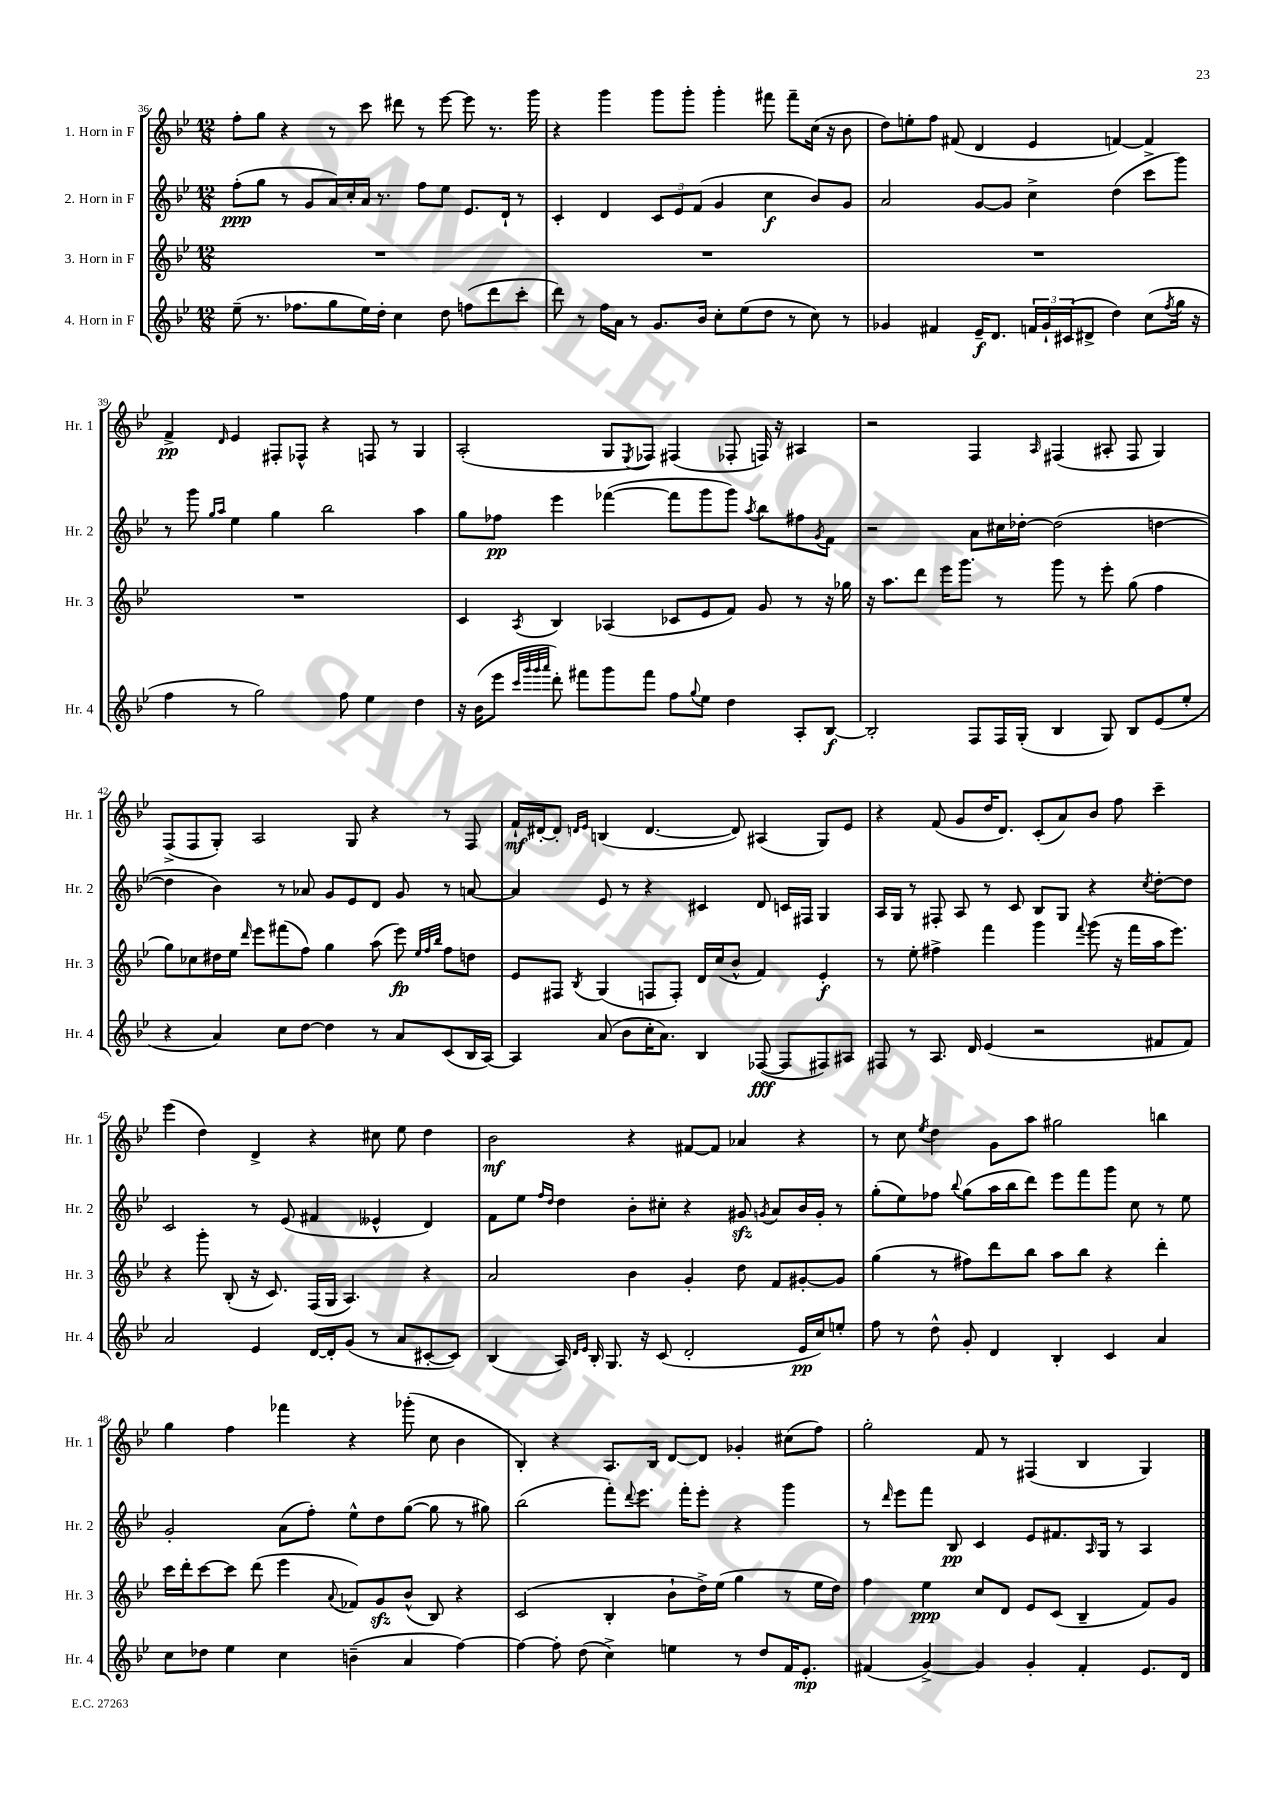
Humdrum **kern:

**kern	**dynam	**kern	**dynam	**kern	**dynam	**kern	**dynam
*part4	*part4	*part3	*part3	*part2	*part2	*part1	*part1
*staff4	*staff4	*staff3	*staff3	*staff2	*staff2	*staff1	*staff1
*I"4. Horn in F	*	*I"3. Horn in F	*	*I"2. Horn in F	*	*I"1. Horn in F	*
*I'Hr. 4	*	*I'Hr. 3	*	*I'Hr. 2	*	*I'Hr. 1	*
*clefG2	*	*clefG2	*	*clefG2	*	*clefG2	*
*k[b-e-]	*	*k[b-e-]	*	*k[b-e-]	*	*k[b-e-]	*
*M12/8	*	*M12/8	*	*M12/8	*	*M12/8	*
=36	=36	=36	=36	=36	=36	=36	=36
(8ee-~\	.	1.r	.	(8ff'\L	ppp	8ff'\L	.
8.r	.	.	.	8gg\J	.	8gg\J	.
.	.	.	.	8r	.	4r	.
8.ff-X\L	.	.	.	.	.	.	.
.	.	.	.	8g/L	.	.	.
8gg\	.	.	.	16a/L)	.	8r	.
.	.	.	.	16cc'/	.	.	.
16ee-\L)	.	.	.	16a/JJ	.	8ccc\	.
16dd'\JJ	.	.	.	8.r	.	.	.
4cc\	.	.	.	.	.	8ddd#X\	.
.	.	.	.	8ff\L	.	8r	.
8dd\	.	.	.	8ee-\J	.	[8eee-\	.
(8ffn\L	.	.	.	8.e-/L	.	8eee-\]	.
8ddd\	.	.	.	.	.	8.r	.
.	.	.	.	16d`/Jk	.	.	.
8ccc'\J	.	.	.	8r	.	.	.
.	.	.	.	.	.	16ggg\	.
=37	=37	=37	=37	=37	=37	=37	=37
8ddd\)	.	1.r	.	4c'/	.	4r	.
8r	.	.	.	.	.	.	.
16ff\LL	.	.	.	4d/	.	4ggg\	.
16a\JJ	.	.	.	.	.	.	.
8r	.	.	.	.	.	.	.
8.g/L	.	.	.	12c/L	.	8ggg\L	.
.	.	.	.	12e-/	.	.	.
.	.	.	.	.	.	8ggg'\J	.
.	.	.	.	(12f/J	.	.	.
16b-/Jk	.	.	.	.	.	.	.
8cc'\L	.	.	.	4g/	.	4ggg'\	.
(8ee-\	.	.	.	.	.	.	.
8dd\J	.	.	.	4cc\	f	8fff#X\	.
8r	.	.	.	.	.	8fff#~\L	.
8cc\)	.	.	.	8b-/L)	.	(16cc\Jk	.
.	.	.	.	.	.	16r	.
8r	.	.	.	8g/J	.	8b-\	.
=38	=38	=38	=38	=38	=38	=38	=38
4g-X/	.	1.r	.	2a/	.	8dd\L)	.
.	.	.	.	.	.	8een'\	.
4f#X/	.	.	.	.	.	8ff\J	.
.	.	.	.	.	.	(8f#X/	.
16e-~/KL	f	.	.	[8g/L	.	4d/	.
8.d/J	.	.	.	.	.	.	.
.	.	.	.	8g/J]	.	.	.
24fn/LL	.	.	.	4cc^\	.	4e-/	.
24g-`/	.	.	.	.	.	.	.
(24c#X/J	.	.	.	.	.	.	.
8d#X^/J	.	.	.	.	.	.	.
4dd\)	.	.	.	(4dd\	.	[4fn/)	.
(8cc\L	.	.	.	8ccc^\L	.	4f/]	.
8qff/	.	.	.	.	.	.	.
16gg\Jk	.	.	.	8ggg\J)	.	.	.
16r	.	.	.	.	.	.	.
!!LO:LB:g=z
=39	=39	=39	=39	=39	=39	=39	=39
4ff\	.	1.r	.	8r	.	4f^/	pp
.	.	.	.	8ggg\	.	.	.
.	.	.	.	16qqgg/LL	.	.	.
.	.	.	.	16qqaa/JJ	.	16qqd/	.
8r	.	.	.	4ee-\	.	4e-/	.
2gg\)	.	.	.	.	.	.	.
.	.	.	.	4gg\	.	8F#X'/L	.
.	.	.	.	.	.	8F-X^^/J	.
.	.	.	.	2bb-\	.	4r	.
8ff\	.	.	.	.	.	.	.
4ee-\	.	.	.	.	.	8Fn/	.
.	.	.	.	.	.	8r	.
4dd\	.	.	.	4aa\	.	4G/	.
=40	=40	=40	=40	=40	=40	=40	=40
16r	.	4c/	.	8gg\L	.	(2A'/	.
(16b-\KL	.	.	.	.	.	.	.
8eee-\J	.	.	.	8ff-X\J	pp	.	.
32qqccc/LLL	.	.	.	.	.	.	.
32qqggg/	.	.	.	.	.	.	.
32qqggg/	.	.	.	.	.	.	.
32qqaaa/JJJ	.	8qA/	.	.	.	.	.
8ddd'\)	.	4B-/	.	4eee-\	.	.	.
8fff#X\L	.	.	.	.	.	.	.
8ggg\	.	(4A-X/	.	([4fff-X\	.	8G/L	.
.	.	.	.	.	.	8qE-/	.
8fff#\J	.	.	.	.	.	8F-X/J)	.
8ff\L	.	8c-X/L	.	8fff-\L]	.	(4F#X/	.
8qqgg/	.	.	.	.	.	.	.
8ee-\J	.	8e-/	.	8ggg\	.	.	.
4dd\	.	8f/J)	.	8ggg\J)	.	8F-X'/	.
.	.	.	.	8qaa/	.	.	.
.	.	8g/	.	8bb-\L	.	16Fn/)	.
.	.	.	.	.	.	16r	.
8A'/L	.	8r	.	8ff#X\	.	4A#X/	.
.	.	.	.	8qg/	.	.	.
[8B-/J	f	16r	.	8f\J	.	.	.
.	.	16gg-X\	.	.	.	.	.
=41	=41	=41	=41	=41	=41	=41	=41
2B-'/]	.	16r	.	2r	.	2r	.
.	.	8.aa\L	.	.	.	.	.
.	.	8ddd\J	.	.	.	.	.
.	.	16eee-\KL	.	.	.	.	.
.	.	8.ggg\J	.	.	.	.	.
8F/L	.	.	.	8a\L	.	4F/	.
16F/L	.	8r	.	16cc#X\L	.	.	.
(16G'/JJ	.	.	.	[16dd-X'\JJ	.	.	.
.	.	.	.	.	.	16qqA/	.
4B-/	.	8ggg\	.	(2dd-\]	.	(4F#X/	.
.	.	8r	.	.	.	.	.
8G/)	.	8eee-'\	.	.	.	8A#X'/	.
8B-/L	.	(8gg\	.	.	.	8F#/	.
(8e-/	.	4ff\	.	[4ddn\	.	4G/)	.
8ee-'/J	.	.	.	.	.	.	.
!!LO:LB:g=z
=42	=42	=42	=42	=42	=42	=42	=42
4r	.	8gg\L)	.	4dd\]	.	(8F^/L	.
.	.	8cc-X\	.	.	.	8F/	.
4a/)	.	16dd#X\L	.	4b-\)	.	8G'/J)	.
.	.	16ee-\JJ	.	.	.	.	.
.	.	16qqddd/	.	.	.	.	.
.	.	8eee-\L	.	.	.	2A/	.
8cc\L	.	(8fff#X\	.	8r	.	.	.
[8dd\J	.	8ff\J)	.	8a-X/	.	.	.
4dd\]	.	4gg\	.	8g/L	.	.	.
.	.	.	.	8e-/	.	8G/	.
8r	.	(8aa\	.	8d/J	.	4r	.
8a/L	.	8eee-\)	fp	8g/	.	.	.
.	.	32qqee-/LLL	.	.	.	.	.
.	.	32qqff/	.	.	.	.	.
.	.	32qqbb-/JJJ	.	.	.	.	.
(8c/	.	8ff\L	.	8r	.	8r	.
16B-/L	.	8ddn\J	.	[8an/	.	8F/	.
[16A/JJ)	.	.	.	.	.	.	.
=43	=43	=43	=43	=43	=43	=43	=43
4A/]	.	8e-/L	.	4a/]	.	16f`/LL	mf
.	.	.	.	.	.	[16d#X'/J	.
.	.	8F#X/J	.	.	.	8d#'/J]	.
.	.	.	.	.	.	16qqdn/LL	.
.	.	8qB-/	.	.	.	16qqe-/JJ	.
(8a/	.	(4G/	.	8e-/	.	(4Bn/	.
8b-\L	.	.	.	8r	.	.	.
16cc'\K	.	8Fn/L	.	4r	.	[4.d/	.
8.a\J)	.	.	.	.	.	.	.
.	.	8F'/J)	.	.	.	.	.
4B-/	.	16d/LL	.	4c#X/	.	.	.
.	.	(16cc/J	.	.	.	.	.
.	.	8b-^^/J	.	.	.	8d/])	.
([8F-X/	fff	4f/)	.	8d/	.	(4A#X/	.
8F-/L]	.	.	.	16cn/LL	.	.	.
.	.	.	.	16F#X/JJ	.	.	.
8F#X/)	.	4e-'/	f	4G/	.	8G/L)	.
8A#X/J	.	.	.	.	.	8e-/J	.
=44	=44	=44	=44	=44	=44	=44	=44
8F#X/	.	8r	.	16A/LL	.	4r	.
.	.	.	.	16G/JJ	.	.	.
8r	.	8ee-'\	.	8r	.	.	.
8.A/	.	4ff#X^\	.	8F#X'/	.	(8f/	.
.	.	.	.	8A/	.	8g/L	.
16d/	.	.	.	.	.	.	.
(4e-/	.	4fff\	.	8r	.	16dd/K	.
.	.	.	.	.	.	8.d/J)	.
.	.	.	.	8c/	.	.	.
2r	.	4ggg\	.	8B-/L	.	(8c'/L	.
.	.	.	.	8G/J	.	8a/)	.
.	.	8qqfff/	.	.	.	.	.
.	.	(8ggg\	.	4r	.	8b-/J	.
.	.	16r	.	.	.	8ff\	.
.	.	16fff\LL	.	.	.	.	.
.	.	.	.	8qcc/	.	.	.
8f#X/L	.	16aa\J	.	[8dd'\L	.	4ccc~\	.
.	.	8.eee-\J)	.	.	.	.	.
8f#/J)	.	.	.	8dd\J]	.	.	.
!!LO:LB:g=z
=45	=45	=45	=45	=45	=45	=45	=45
2a/	.	4r	.	2c/	.	(4eee-\	.
.	.	8ggg'\	.	.	.	4dd\)	.
.	.	(8B-'/	.	.	.	.	.
4e-/	.	16r	.	8r	.	4d^/	.
.	.	8.c/)	.	.	.	.	.
.	.	.	.	(8e-/	.	.	.
[16d/LL	.	(16F/LL	.	4f#X/	.	4r	.
16d'/J]	.	16G/JJ	.	.	.	.	.
(8g/J	.	4.A/)	.	.	.	.	.
8r	.	.	.	4e--X^^/	.	8cc#X\	.
8a/L	.	.	.	.	.	8ee-\	.
[8c#X'/	.	4r	.	4d/)	.	4dd\	.
8c#/J])	.	.	.	.	.	.	.
=46	=46	=46	=46	=46	=46	=46	=46
(4B-/	.	2a/	.	8f\L	.	2b-\	mf
.	.	.	.	8ee-\J	.	.	.
.	.	.	.	16qqff/LL	.	.	.
.	.	.	.	16qqdd/JJ	.	.	.
16A/)	.	.	.	4dd\	.	.	.
16qqd/LL	.	.	.	.	.	.	.
16qqe-/JJ	.	.	.	.	.	.	.
16B-'/	.	.	.	.	.	.	.
8.G/	.	.	.	.	.	.	.
.	.	4b-\	.	8b-'\L	.	4r	.
16r	.	.	.	.	.	.	.
(8c/	.	.	.	8cc#X'\J	.	.	.
2d'/	.	4g'/	.	4r	.	[8f#X/L	.
.	.	.	.	.	.	8f#/J]	.
.	.	8dd\	.	8g#Xzz/	.	4a-X/	.
.	.	.	.	8qgn/	.	.	.
.	.	8f/L	.	8a/L	.	.	.
16e-/LL	pp	[8g#X'/	.	16b-/L	.	4r	.
16cc/J)	.	.	.	16g'/JJ	.	.	.
8een'/J	.	8g#/J]	.	8r	.	.	.
=47	=47	=47	=47	=47	=47	=47	=47
8ff\	.	(4gg\	.	(8gg'\L	.	8r	.
8r	.	.	.	8ee-\)	.	8cc\	.
.	.	.	.	.	.	8qee-/	.
8dd^^\	.	8r	.	8ff-X\J	.	4dd\	.
.	.	.	.	8qqbb-/	.	.	.
8g'/	.	8ff#X\L)	.	(8gg\L	.	.	.
4d/	.	8ddd\	.	16aa\L	.	8g\L	.
.	.	.	.	16bb-\J	.	.	.
.	.	8bb-\J	.	8ddd\J)	.	8aa\J	.
4B-'/	.	8aa\L	.	8eee-\L	.	2gg#X\	.
.	.	8bb-\J	.	8fff\	.	.	.
4c/	.	4r	.	8ggg\J	.	.	.
.	.	.	.	8cc\	.	.	.
4a/	.	4ddd'\	.	8r	.	4bbn\	.
.	.	.	.	8ee-\	.	.	.
!!LO:LB:g=z
=48	=48	=48	=48	=48	=48	=48	=48
8cc\L	.	16ccc\LL	.	2g'/	.	4gg\	.
.	.	16ddd'\J	.	.	.	.	.
8dd-X\J	.	[8ccc\	.	.	.	.	.
4ee-\	.	8ccc\J]	.	.	.	4ff\	.
.	.	(8ddd\	.	.	.	.	.
4cc\	.	4eee-\	.	(8a\L	.	4fff-X\	.
.	.	.	.	8ff'\J)	.	.	.
.	.	8qqa/	.	.	.	.	.
(4bn~\	.	8f-X/L)	.	8ee-^^\L	.	4r	.
.	.	8gzz/	.	8dd\	.	.	.
4a/	.	(8b-^^/J	.	([8gg\J	.	(8ggg-X'\	.
.	.	8B-/)	.	8gg\]	.	8cc\	.
[4ff\)	.	4r	.	8r	.	4b-\	.
.	.	.	.	8gg#X\)	.	.	.
=49	=49	=49	=49	=49	=49	=49	=49
4ff\_	.	(2c/	.	(2bb-\	.	4B-'/)	.
8ff'\]	.	.	.	.	.	4r	.
(8dd\	.	.	.	.	.	.	.
4cc^\)	.	4B-'/	.	8fff'\L)	.	8.A/L	.
.	.	.	.	8qqddd/	.	.	.
.	.	.	.	8.eee-\J	.	.	.
.	.	.	.	.	.	16B-/Jk	.
4een\	.	8b-`\L	.	.	.	[8d/L	.
.	.	.	.	16fff'\KL	.	.	.
.	.	16dd^\L)	.	8eee-'\J	.	8d/J]	.
.	.	(16ee-\JJ	.	.	.	.	.
8r	.	4gg\	.	4r	.	4g-X'/	.
8dd/L	.	.	.	.	.	.	.
16f/K	.	8r	.	4ggg\	.	(8cc#X\L	.
8.e-'/J	mp	.	.	.	.	.	.
.	.	16ee-\LL	.	.	.	8ff\J)	.
.	.	16dd\JJ)	.	.	.	.	.
=50	=50	=50	=50	=50	=50	=50	=50
(4f#X/	.	4ff\	.	8r	.	2gg'\	.
.	.	.	.	16qqddd/	.	.	.
.	.	.	.	8eee-\L	.	.	.
[4g^/)	.	4ee-\	ppp	8fff\J	.	.	.
.	.	.	.	8B-/	pp	.	.
4g/]	.	8cc/L	.	4c/	.	8f/	.
.	.	8d/J	.	.	.	8r	.
4g'/	.	8e-/L	.	8e-/L	.	(4F#X/	.
.	.	(8c/J	.	8.f#X/	.	.	.
4f#'/	.	4B-~/	.	.	.	4B-/	.
.	.	.	.	16qqA/	.	.	.
.	.	.	.	16G/Jk	.	.	.
.	.	.	.	8r	.	.	.
8.e-/L	.	8f/L)	.	4A/	.	4G/)	.
.	.	8g/J	.	.	.	.	.
16d/Jk	.	.	.	.	.	.	.
==	==	==	==	==	==	==	==
*-	*-	*-	*-	*-	*-	*-	*-
